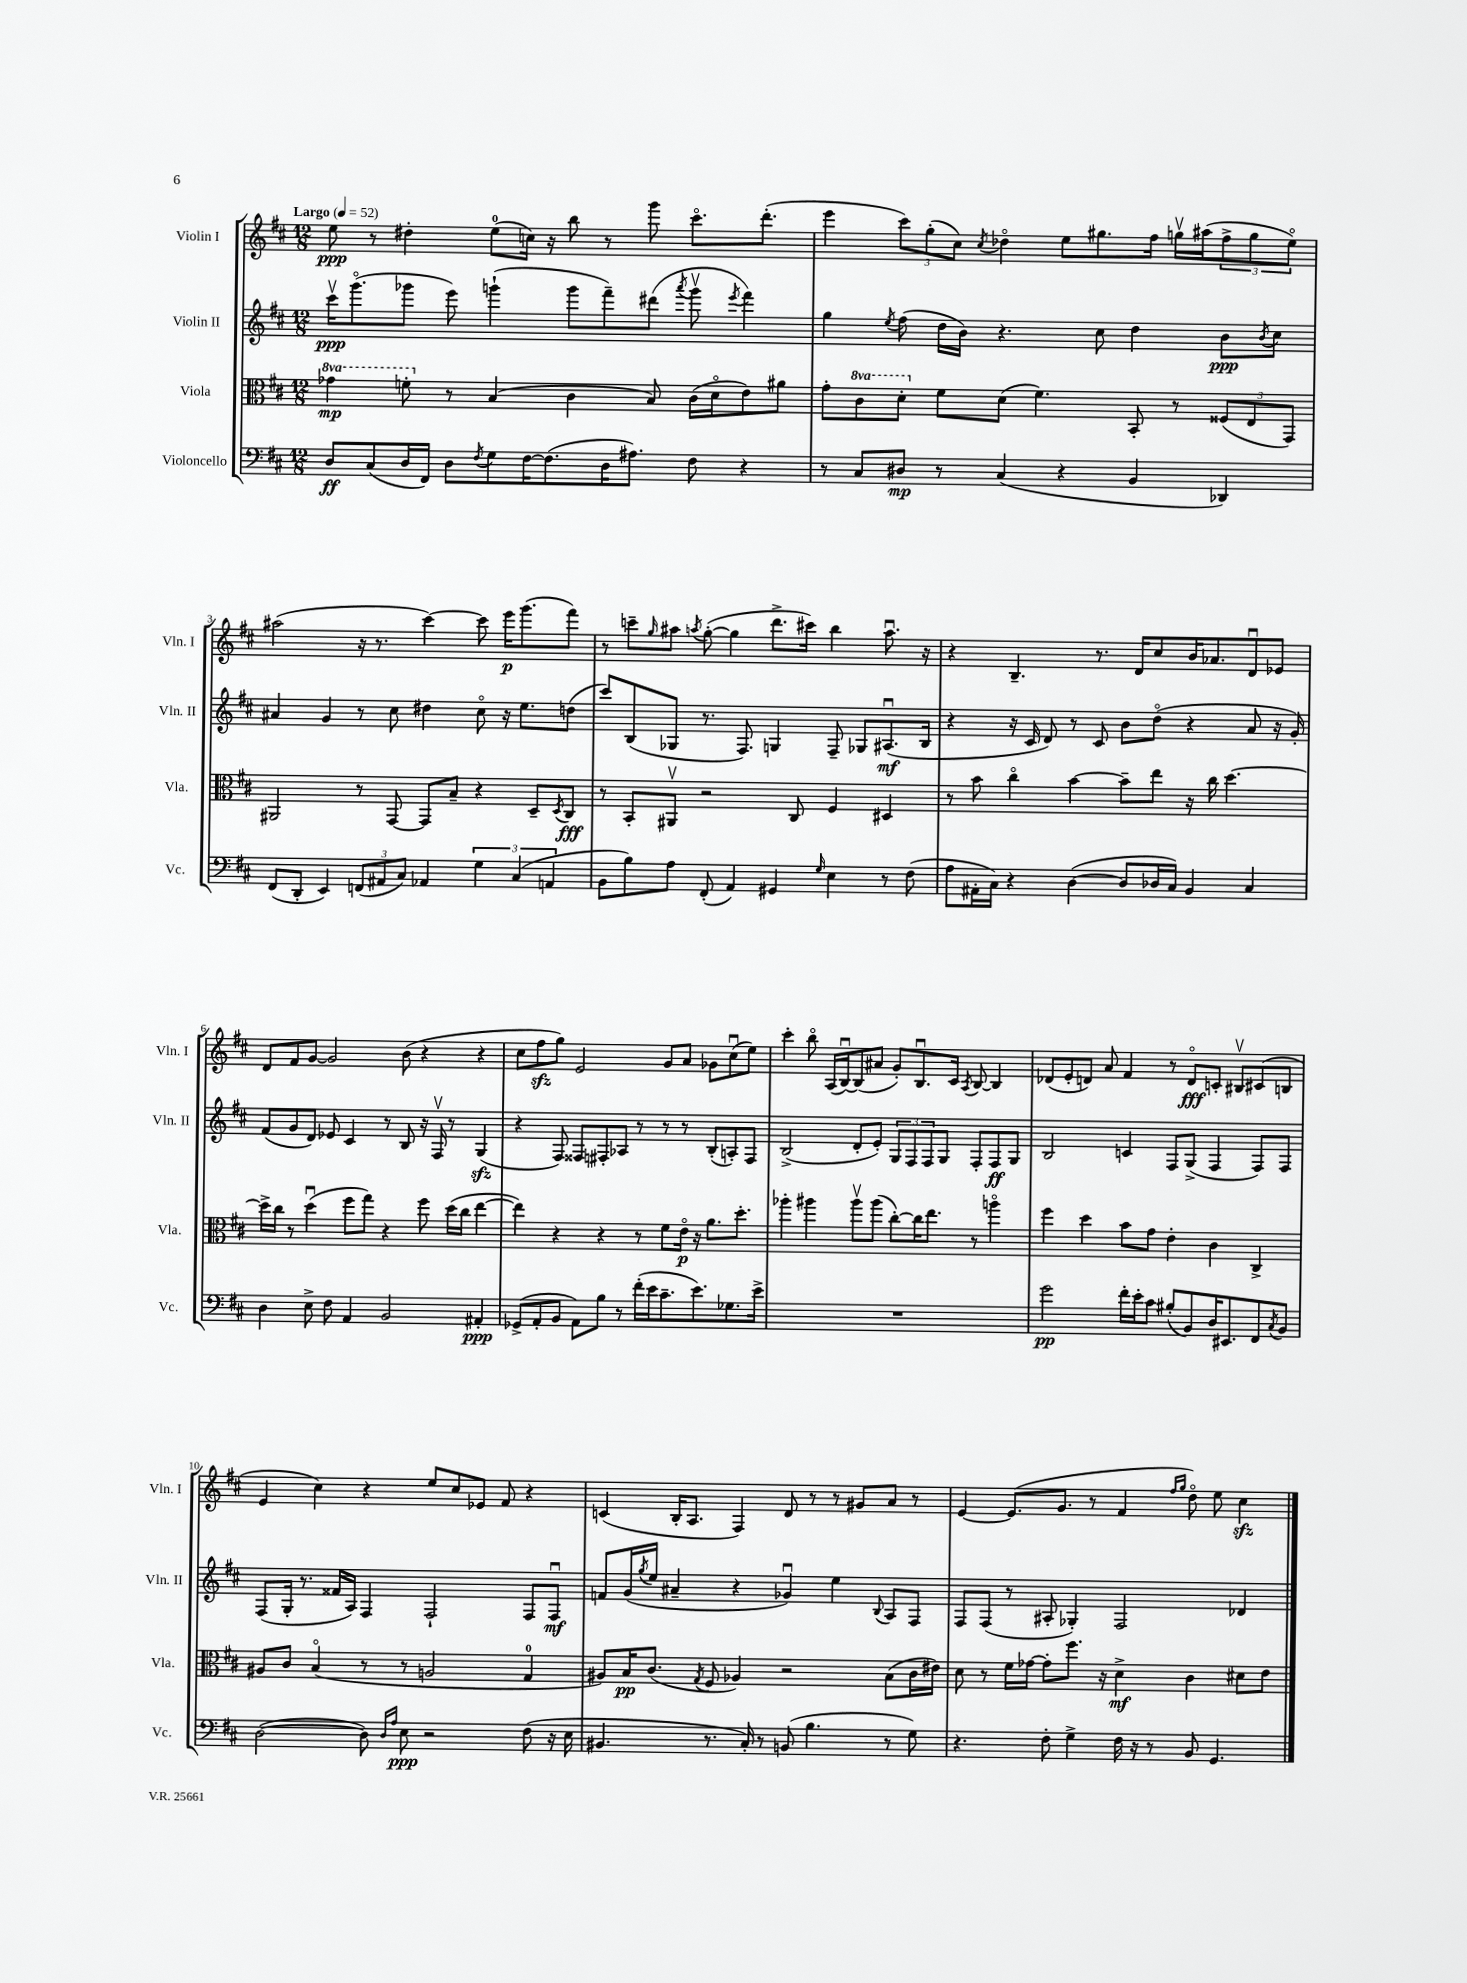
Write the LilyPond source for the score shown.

<<
\new StaffGroup <<
\new Staff = "s0" \with { instrumentName = "Violin I" shortInstrumentName = "Vln. I" } {
    \clef treble \key d \major \numericTimeSignature \time 12/8 \tempo "Largo" 4 = 52
    e''8\ppp r8 dis''4-. e''8-0( c''16) r16 b''8 r8 g'''8 cis'''8.\flageolet d'''8.-.( |
    e'''4 \tuplet 3/2 { cis'''8) g''8-.( cis''8) } \acciaccatura { cis''8 } des''4\flageolet e''8 gis''8. fis''16 g''16\upbow ais''16( \tuplet 3/2 { fis''8-> g''8 e''8\flageolet) } |
    ais''2( r16 r8. cis'''4~) cis'''8 e'''16\p g'''8.( fis'''8) |
    r8 c'''8-- \grace { g''16 } ais''8 \acciaccatura { a''8 } g''8~-.( g''4 d'''8.-> cis'''16) b''4 a''8.\downbow r16 |
    r4 b4.-- r8. d'16 cis''8 b'16 aes'8. d'8\downbow ees'8 |
    d'8 fis'8 g'8~ g'2 b'8( r4 r4 |
    cis''8 fis''8\sfz g''8) e'2 g'8 a'8 ges'8 cis''8\downbow( e''8) |
    cis'''4-. b''8\flageolet a16( b16~\downbow) b8( ais'8 g'8-.) b8.\downbow cis'16 \acciaccatura { a8 } b8~ b4 |
    des'8( e'8-. d'8) a'8 fis'4 r8 d'8\flageolet\fff c'8-. bis8\upbow cis'8( b8 |
    e'4 cis''4) r4 e''8 cis''8 ees'8 fis'8 r4 |
    c'4( b16-. a8. fis4) d'8 r8 r8 gis'8 a'8 r8 |
    e'4~ e'8.( g'8. r8 fis'4 \grace { fis''16 g''16 } d''8\flageolet) e''8 cis''4\sfz \bar "|." |
}
\new Staff = "s1" \with { instrumentName = "Violin II" shortInstrumentName = "Vln. II" } {
    \clef treble \key d \major \numericTimeSignature \time 12/8
    cis'''16\upbow\ppp g'''8.\flageolet( ges'''8 e'''8) g'''4-!( g'''8 fis'''8--) dis'''8( \acciaccatura { a'''8 } g'''8\upbow \acciaccatura { e'''8 } fis'''4) |
    g''4 \acciaccatura { e''8 } fis''8( d''16 b'16) r4. cis''8 d''4 b'8\ppp \acciaccatura { b'8 } cis''8 |
    ais'4 g'4 r8 cis''8 dis''4 cis''8\flageolet r16 e''8. d''8( |
    cis'''8) b8( ges8 r8. fis8.) g4 fis8-- ges8 ais8.\downbow\mf( b16 |
    r4 r16 cis'16 d'8) r8 cis'8 b'8 d''8\flageolet( r4 a'8 r16 g'16-.) |
    fis'8( g'8 d'8) ees'8 cis'4 r8 b8 r16 fis16\upbow r8 g4\sfz( |
    r4 fis8) fisis8 fis8-. aes8 r8 r8 r8 b8-.( a8-.) fis8 |
    b2->( d'8-. e'8-.) \tuplet 3/2 { g8 fis8 fis8 } g8 fis8-. fis8\ff g8 |
    b2 c'4 fis8 g8->( fis4 fis8) fis8 |
    fis8( g16-. r8. fisis'16 a16) fis4 fis2-! fis8 fis8\downbow\mf |
    f'8 g'16( \acciaccatura { g''8 } e''16 ais'4-- r4 ges'4\downbow) e''4 \appoggiatura { b8 } a8 fis8 |
    fis8 fis8( r8 ais8-. ges4-.) fis2 des'4 \bar "|." |
}
\new Staff = "s2" \with { instrumentName = "Viola" shortInstrumentName = "Vla." } {
    \clef alto \key d \major \numericTimeSignature \time 12/8 \set Staff.ottavationMarkups = #ottavation-simple-ordinals
    \ottava #1 ges''4\mp f''8-. \ottava #0 r8 b4( cis'4 b8) cis'16( d'16\flageolet e'8) ais'8 |
    g'8-. \ottava #1 cis''8 d''8-. \ottava #0 fis'8 d'8( fis'4.) b,8-. r8 \tuplet 3/2 { fisis8( e8 g,8) } |
    ais,2 r8 g,8~ g,8 b8-- r4 d8-- \acciaccatura { d8 } cis8\fff |
    r8 b,8-. ais,8\upbow r2 cis8 fis4 dis4 |
    r8 b'8 cis''4\flageolet b'4~ b'8-- e''8 r16 cis''16 d''4.~ |
    d''16-> cis''16 r8 d''4\downbow( fis''8 g''8) r4 fis''8 d''16( cis''16 e''4~ |
    e''4) r4 r4 r8 fis'8 e'16\flageolet\p r16 a'8. d''8.-. |
    aes''4-. ais''4 ais''8\upbow ais''8( cis''8~-.) cis''16 e''8. r8 a''4\flageolet |
    fis''4 d''4 b'8 g'8 e'4-. cis'4 cis4-> |
    ais8 cis'8 b4\flageolet( r8 r8 a2 g4-0 |
    ais8) b16\pp cis'8.( \acciaccatura { g8 } fis8 aes4) r2 b8( cis'16 eis'16) |
    d'8 r8 fis'16 ges'16~ ges'8-. fis''8. r16 d'4->\mf cis'4 dis'8 e'8 \bar "|." |
}
\new Staff = "s3" \with { instrumentName = "Violoncello" shortInstrumentName = "Vc." } {
    \clef bass \key d \major \numericTimeSignature \time 12/8
    d8\ff cis8( d16 fis,16) d8 \acciaccatura { fis8 } g8 fis16~ fis8.( d16 ais8.) fis8 r4 |
    r8 cis8 dis8\mp r8 cis4( r4 b,4 des,4) |
    fis,8( d,8-. e,4) \tuplet 3/2 { f,8( ais,8 cis8) } aes,4 \tuplet 3/2 { g4 cis4( a,4 } |
    b,8 b8) a8 fis,8-.( a,4) gis,4 \grace { g16 } e4 r8 fis8( |
    a8 ais,16-. cis16) r4 d4~( d8 des16 cis16) b,4 cis4 |
    d4 e8-> fis8 a,4 b,2 ais,4-.\ppp |
    ges,8->( a,8-. b,8 a,8) b8 r8 fis'16-.( e'16 cis'8.-- e'8.) ges8. e'16-> |
    R1. |
    g'2\pp fis'16-. e'16-. cis'8 bis8-.( b,8) d16 eis,8. fis,8 \acciaccatura { cis8 } b,8 |
    d2~( d8) \grace { d16 a16 } e8\ppp r2 fis8( r16 e16 |
    bis,4. r8. cis16-.) r8 b,8( b4. r8 g8) |
    r4. fis8-. g4-> fis16 r16 r8 b,8 g,4. \bar "|." |
}
>>
>>
